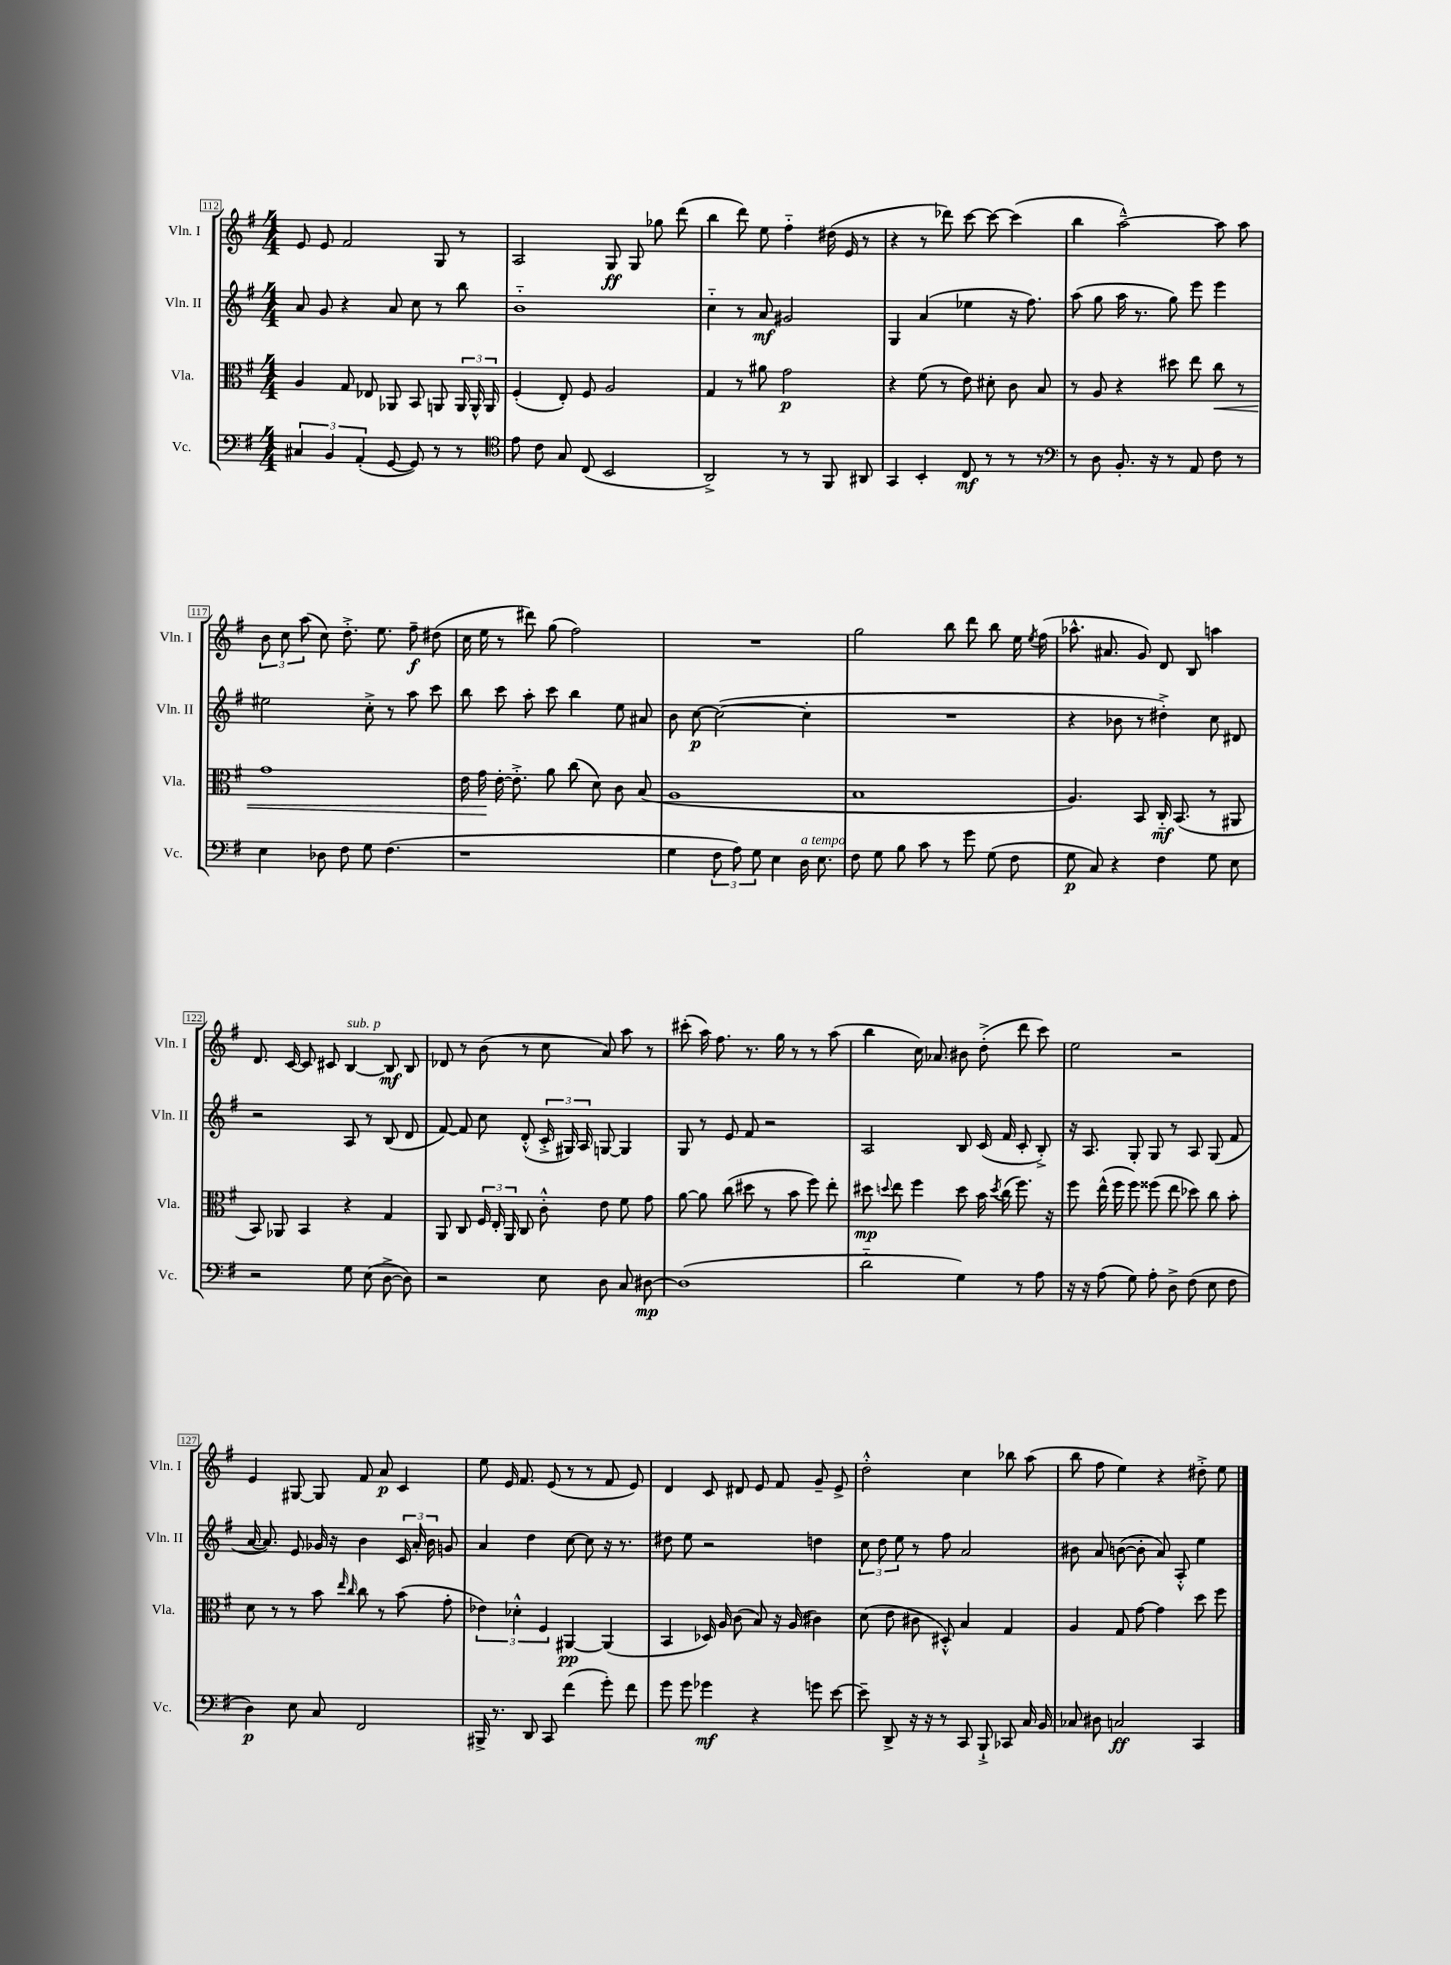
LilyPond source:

<<
\new StaffGroup <<
\new Staff = "s0" \with { instrumentName = "Vln. I" shortInstrumentName = "Vln. I" } {
    \clef treble \key g \major \numericTimeSignature \time 4/4
    \autoBeamOff e'8 e'8 fis'2 g8 r8 |
    a2 g8\ff g8 ges''8 d'''8( |
    b''4 d'''8) e''8 fis''4-_ dis''16( e'16 r8 |
    r4 r8 des'''8) c'''8~ c'''8~ c'''4( |
    b''4 a''2~---^) a''8 a''8 |
    \tuplet 3/2 { b'8 c''8 a''8( } c''8) d''8.-.-> e''8. fis''8--\f dis''8( |
    c''16 e''16 r8 dis'''8) g''8( fis''2) |
    R1 |
    g''2 b''8 d'''8 b''8 e''16 \acciaccatura { e''8 } fis''16( |
    aes''8.-^ ais'8. g'8) d'8 b8 a''4 |
    d'8. c'16~ c'8 cis'8 b4~^\markup { \italic "sub. p" } b8\mf b8 |
    des'8 r8 b'8( r8 c''8 a'8) a''8 r8 |
    cis'''8-.( a''16) fis''8. r8. g''16 r8 r8 a''8( |
    b''4 c''16) aes'8. bis'8 d''8-.->( d'''8 c'''8) |
    e''2 r2 |
    e'4 gis8~ gis8 fis'8 a'8\p c'4 |
    e''8 e'16 fis'8. e'8( r8 r8 fis'8 e'8) |
    d'4 c'8 dis'8 e'8 fis'8 g'8-- e'8-> |
    d''2-.-^ c''4 bes''8 a''8( |
    b''8 fis''8 e''4) r4 dis''8-.-> e''8 \bar "|." |
}
\new Staff = "s1" \with { instrumentName = "Vln. II" shortInstrumentName = "Vln. II" } {
    \clef treble \key g \major \numericTimeSignature \time 4/4
    \autoBeamOff a'8 g'8 r4 a'8 c''8 r8 b''8 |
    b'1-_ |
    c''4-_ r8 a'8\mf gis'2 |
    g4 a'4( ees''4 r16 fis''8.) |
    a''8( g''8 a''16 r8. g''8) e'''8 e'''4 |
    eis''2 c''8-.-> r8 a''8 c'''8 |
    b''8 c'''8 a''8-. c'''8 b''4 e''8 ais'8 |
    b'8 c''8~\p c''2~( c''4-. |
    R1 |
    r4 bes'8 r8 dis''4-.->) c''8 dis'8 |
    r2 a8 r8 b8( d'8 |
    fis'8~) fis'8 c''8 d'8-.-^( \tuplet 3/2 { c'16-.-> gis16) a16 } g8~ g4 |
    g8 r8 e'8 fis'8 r2 |
    a2 b8 c'16( fis'16 c'8-. b8-.->) |
    r16 a8. g8-. g8 r8 a8 g8( fis'8 |
    a'16~ a'8.) e'8 ges'16 r16 b'4 \tuplet 3/2 { c'16 a'16-. b'16 } g'8 |
    a'4 d''4 c''8~ c''8 r16 r8. |
    dis''8 e''8 r2 d''4 |
    \tuplet 3/2 { c''8 d''8 e''8 } r8 fis''8 a'2 |
    bis'8 a'8 b'8~( b'8-. a'8) a8-.-^ e''4 \bar "|." |
}
\new Staff = "s2" \with { instrumentName = "Vla." shortInstrumentName = "Vla." } {
    \clef alto \key g \major \numericTimeSignature \time 4/4
    \autoBeamOff a4 g8 ees8 aes,8 b,8 a,8 \tuplet 3/2 { a,16 a,16-^ a,16 } |
    fis4-.( e8-.) fis8 a2 |
    g4 r8 ais'8 g'2\p |
    r4 fis'8( r8 e'8) dis'8-. c'8 b8 |
    r8 a8 r4 dis''8 e''8 c''8\< r8 |
    g'1 |
    e'16 g'16\! e'16~-. e'8.-.-> a'8 c''8( d'8) c'8 b8( |
    a1 |
    b1 |
    a4.) b,8 c16-_\mf b,8.( r8 ais,8 |
    b,8) aes,8 b,4 r4 g4 |
    a,8 c8 \tuplet 3/2 { fis16 e16-. a,16 } c8 c'8-.-^ e'8 fis'8 g'8 |
    a'8~ a'8 c''8( dis''8 r8 b'8 fis''8) e''8-. |
    dis''8\mp \appoggiatura { d''8 } e''8 fis''4 d''8 b'16 \acciaccatura { d''8 } c''16( fis''8.) r16 |
    fis''8 e''16-^( fis''16 fis''8) fisis''8( e''8 des''8) c''8 b'8-. |
    d'8 r8 r8 b'8 \grace { e''16 c''16 } c''8 r8 b'8( g'8-. |
    \tuplet 3/2 { ees'4) des'4-.-^ fis4 } ais,4~\pp ais,4( |
    b,4 des16) a16 c'8( b8) r16 a16( cis'4) |
    d'8( e'8 cis'8 dis8-.-^) b4 g4 |
    a4 g8 g'8~ g'4 d''8 fis''8 \bar "|." |
}
\new Staff = "s3" \with { instrumentName = "Vc." shortInstrumentName = "Vc." } {
    \clef bass \key g \major \numericTimeSignature \time 4/4
    \autoBeamOff \tuplet 3/2 { cis4 b,4 a,4-.( } g,8~ g,8) r8 r8 |
    \clef tenor e'8 c'8 g8 c8( b,2 |
    a,2->) r8 r8 fis,8 ais,8 |
    g,4 b,4-. c8\mf r8 r8 r8 |
    \clef bass r8 d8 b,8.-. r16 r8 a,8 fis8 r8 |
    e4 des8 fis8 g8 fis4.( |
    r1 |
    g4 \tuplet 3/2 { fis8 a8) g8 } e4 d16^\markup { \italic "a tempo" } e8. |
    fis8 g8 b8 c'8 r8 g'8 g8( fis8 |
    g8\p c8) r4 fis4 g8 e8 |
    r2 g8 e8( d8~-> d8) |
    r2 e8 d8 c8 dis8~\mp |
    dis1( |
    d'2-_ g4) r8 a8 |
    r16 r16 a8( g8) a8-. d8-> fis8( e8 fis8 |
    d4\p) e8 c8 fis,2 |
    bis,,16-> r8. d,8 c,8 fis'4( g'8-.) fis'8 |
    g'8 g'8 ges'4\mf r4 g'8 e'8~ |
    e'8-- d,8-> r16 r16 r8 c,8 b,,8-!-> ces,8 c16 b,16 |
    ces8 dis8 c2\ff c,4 \bar "|." |
}
>>
>>
\layout { \context { \Score currentBarNumber = #112 \override BarNumber.stencil = #(make-stencil-boxer 0.1 0.3 ly:text-interface::print) } }
